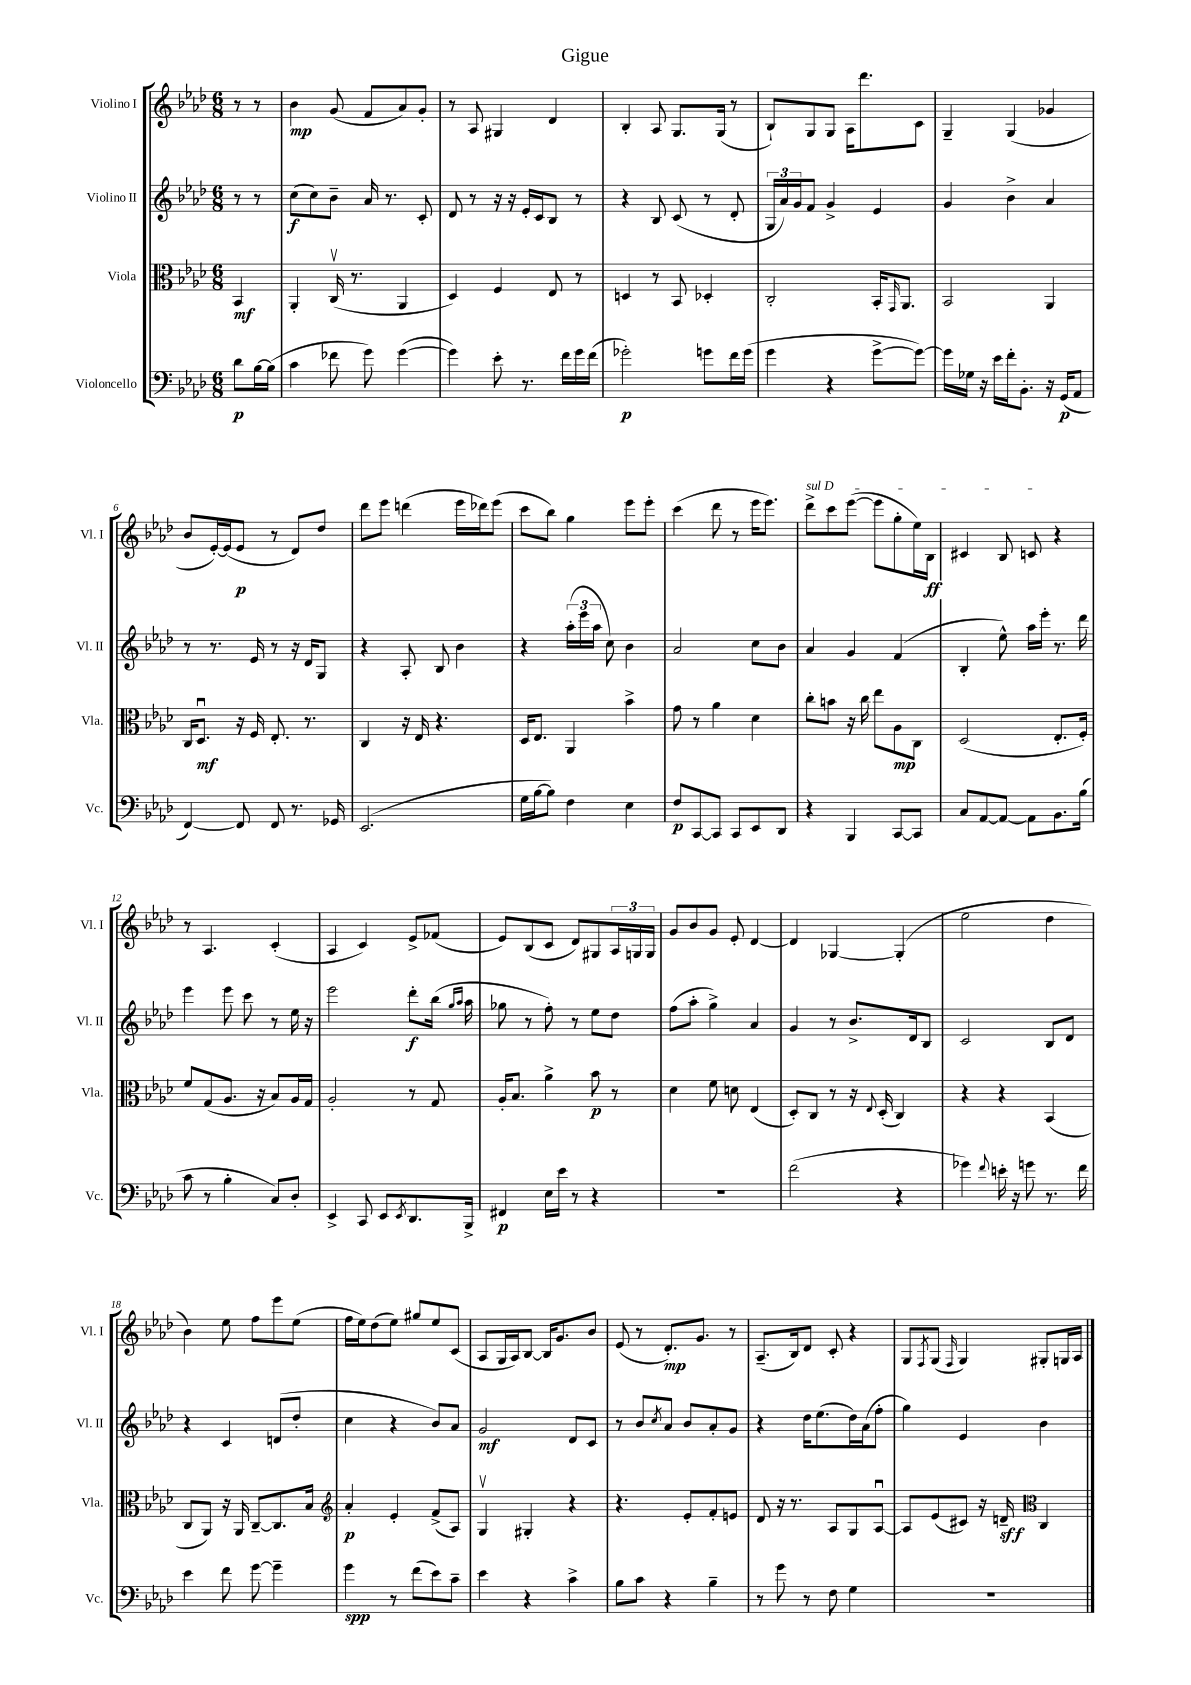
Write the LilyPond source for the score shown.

\header { title = "Gigue" }
<<
\new StaffGroup <<
\new Staff = "s0" \with { instrumentName = "Violino I" shortInstrumentName = "Vl. I" } {
    \clef treble \key aes \major \numericTimeSignature \time 6/8 \partial 4
    r8 r8 |
    bes'4\mp g'8( f'8 aes'8) g'8-. |
    r8 aes8 gis4 des'4 |
    bes4-. aes8 g8. g16( r8 |
    bes8-!) g8 g8 aes16 des'''8. c'8 |
    g4-- g4( ges'4 |
    bes'8 ees'16~-.) ees'16( ees'8\p r8 des'8) des''8 |
    des'''8 ees'''8 d'''4( ees'''16 des'''16) ees'''8( |
    c'''8 bes''8) g''4 ees'''8 ees'''8-. |
    c'''4( des'''8 r8 ees'''16 ees'''8.) |
    \once \override TextSpanner.bound-details.left.text = \markup { \italic "sul D" } des'''8->\startTextSpan c'''8 ees'''8~( ees'''8 g''8-. ees''16) bes16\ff |
    cis'4 bes8 c'8\stopTextSpan r4 |
    r8 aes4. c'4-.( |
    aes4 c'4) ees'8-> fes'8( |
    ees'8) bes8( c'8 des'8) gis8 \tuplet 3/2 { aes16 g16 g16 } |
    g'8 bes'8 g'8 ees'8-. des'4~ |
    des'4 ges4~ ges4-.( |
    ees''2 des''4 |
    bes'4) ees''8 f''8 ees'''8 ees''8( |
    f''16 ees''16) des''8( ees''8) gis''8 ees''8 c'8( |
    aes8 g16 aes16) bes8~ bes16 g'8. bes'8 |
    ees'8( r8 des'8.-.\mp) g'8. r8 |
    aes8.--( bes16) des'8 c'8-. r4 |
    g8 \acciaccatura { f8 } g8( \grace { f16 } g4) gis8-. g16 aes16 \bar "|." |
}
\new Staff = "s1" \with { instrumentName = "Violino II" shortInstrumentName = "Vl. II" } {
    \clef treble \key aes \major \numericTimeSignature \time 6/8 \partial 4
    r8 r8 |
    c''8\f( c''8) bes'8-- aes'16 r8. c'8-. |
    des'8 r8 r16 r16 ees'16-. c'16 bes8 r8 |
    r4 bes8 c'8( r8 des'8-. |
    \tuplet 3/2 { g16 aes'16) g'16 } f'8 g'4-> ees'4 |
    g'4 bes'4-> aes'4 |
    r8 r8. ees'16 r8 r16 des'16 g8 |
    r4 aes8-. bes8 bes'4 |
    r4 \tuplet 3/2 { aes''16-.( ees'''16 aes''16 } c''8) bes'4 |
    aes'2 c''8 bes'8 |
    aes'4 g'4 f'4( |
    bes4-. ees''8-^) aes''16 ees'''16-. r8. des'''16 |
    ees'''4 ees'''8 c'''8 r8 ees''16 r16 |
    ees'''2 des'''8-.\f bes''16( \grace { g''16 aes''16 } aes''16 |
    ges''8 r8 f''8-.) r8 ees''8 des''8 |
    f''8( aes''8-. g''4->) aes'4 |
    g'4 r8 bes'8.-> des'16 bes8 |
    c'2 bes8 des'8 |
    r4 c'4 d'8( des''8-. |
    c''4 r4 bes'8) aes'8 |
    g'2\mf des'8 c'8 |
    r8 bes'8 \acciaccatura { c''8 } aes'8 bes'8 aes'8-. g'8 |
    r4 des''16 ees''8.( des''16) aes'16( f''8-. |
    g''4) ees'4 bes'4 \bar "|." |
}
\new Staff = "s2" \with { instrumentName = "Viola" shortInstrumentName = "Vla." } {
    \clef alto \key aes \major \numericTimeSignature \time 6/8 \partial 4
    bes,4\mf |
    aes,4-. c16\upbow( r8. aes,4 |
    des4) f4 ees8 r8 |
    d4 r8 bes,8 des4-. |
    c2-. bes,16-. \grace { g,16 } aes,8. |
    bes,2 aes,4 |
    c16 des8.\downbow\mf r16 f16 ees8.-. r8. |
    c4 r16 ees16 r4. |
    des16 ees8. aes,4 bes'4-> |
    g'8 r8 aes'4 des'4 |
    c''8-. b'8 r16 c''16 ees''8 aes8\mp c8 |
    des2( ees8.-. f16-.) |
    f'8 g8( aes8. r16 bes8) aes16 g16 |
    aes2-. r8 g8 |
    aes16-. bes8. aes'4-> bes'8\p r8 |
    des'4 f'8 d'8 ees4( |
    des8-.) c8 r8 r16 \appoggiatura { ees8 } des16-.( c4) |
    r4 r4 bes,4( |
    c8 aes,8) r16 aes,16 c8~-- c8. bes16 |
    \clef treble aes'4-.\p ees'4-. f'8->( aes8) |
    g4\upbow gis4-. r4 |
    r4. ees'8-. f'8-. e'8 |
    des'8 r16 r8. aes8 g8 aes8~\downbow |
    aes8 ees'8( cis'8) r16 d'16--\sff \clef alto c4 \bar "|." |
}
\new Staff = "s3" \with { instrumentName = "Violoncello" shortInstrumentName = "Vc." } {
    \clef bass \key aes \major \numericTimeSignature \time 6/8 \partial 4
    des'8\p bes16~ bes16( |
    c'4 fes'8 g'8) g'4~( |
    g'4) ees'8-. r8. f'16 g'16 f'16( |
    ges'2-.\p) g'8 f'16 g'16( |
    g'4 r4 g'8~-> g'8~) |
    g'16 ges16 r16 ees'16 f'16-. bes,8.-. r16 g,16\p( aes,8 |
    f,4~) f,8 f,8 r8. ges,16 |
    ees,2.( |
    g16 bes16~ bes8) f4 ees4 |
    f8\p c,8~ c,8 c,8 ees,8 des,8 |
    r4 bes,,4 c,8~ c,8 |
    c8 aes,8~ aes,8~ aes,8 bes,8. bes16( |
    c'8 r8 bes4-. c8) des8-. |
    ees,4-> c,8 ees,8 \acciaccatura { ees,8 } des,8. bes,,16-> |
    fis,4\p ees16 ees'16 r8 r4 |
    R2. |
    f'2( r4 |
    ges'4) \appoggiatura { f'8 } e'16-. r16 g'8 r8. f'16 |
    ees'4 f'8 g'8~ g'4-- |
    g'4\spp r8 f'8( ees'8) c'8-- |
    ees'4 r4 c'4-> |
    bes8 c'8 r4 bes4-- |
    r8 g'8 r8 f8 g4 |
    R2. \bar "|." |
}
>>
>>
